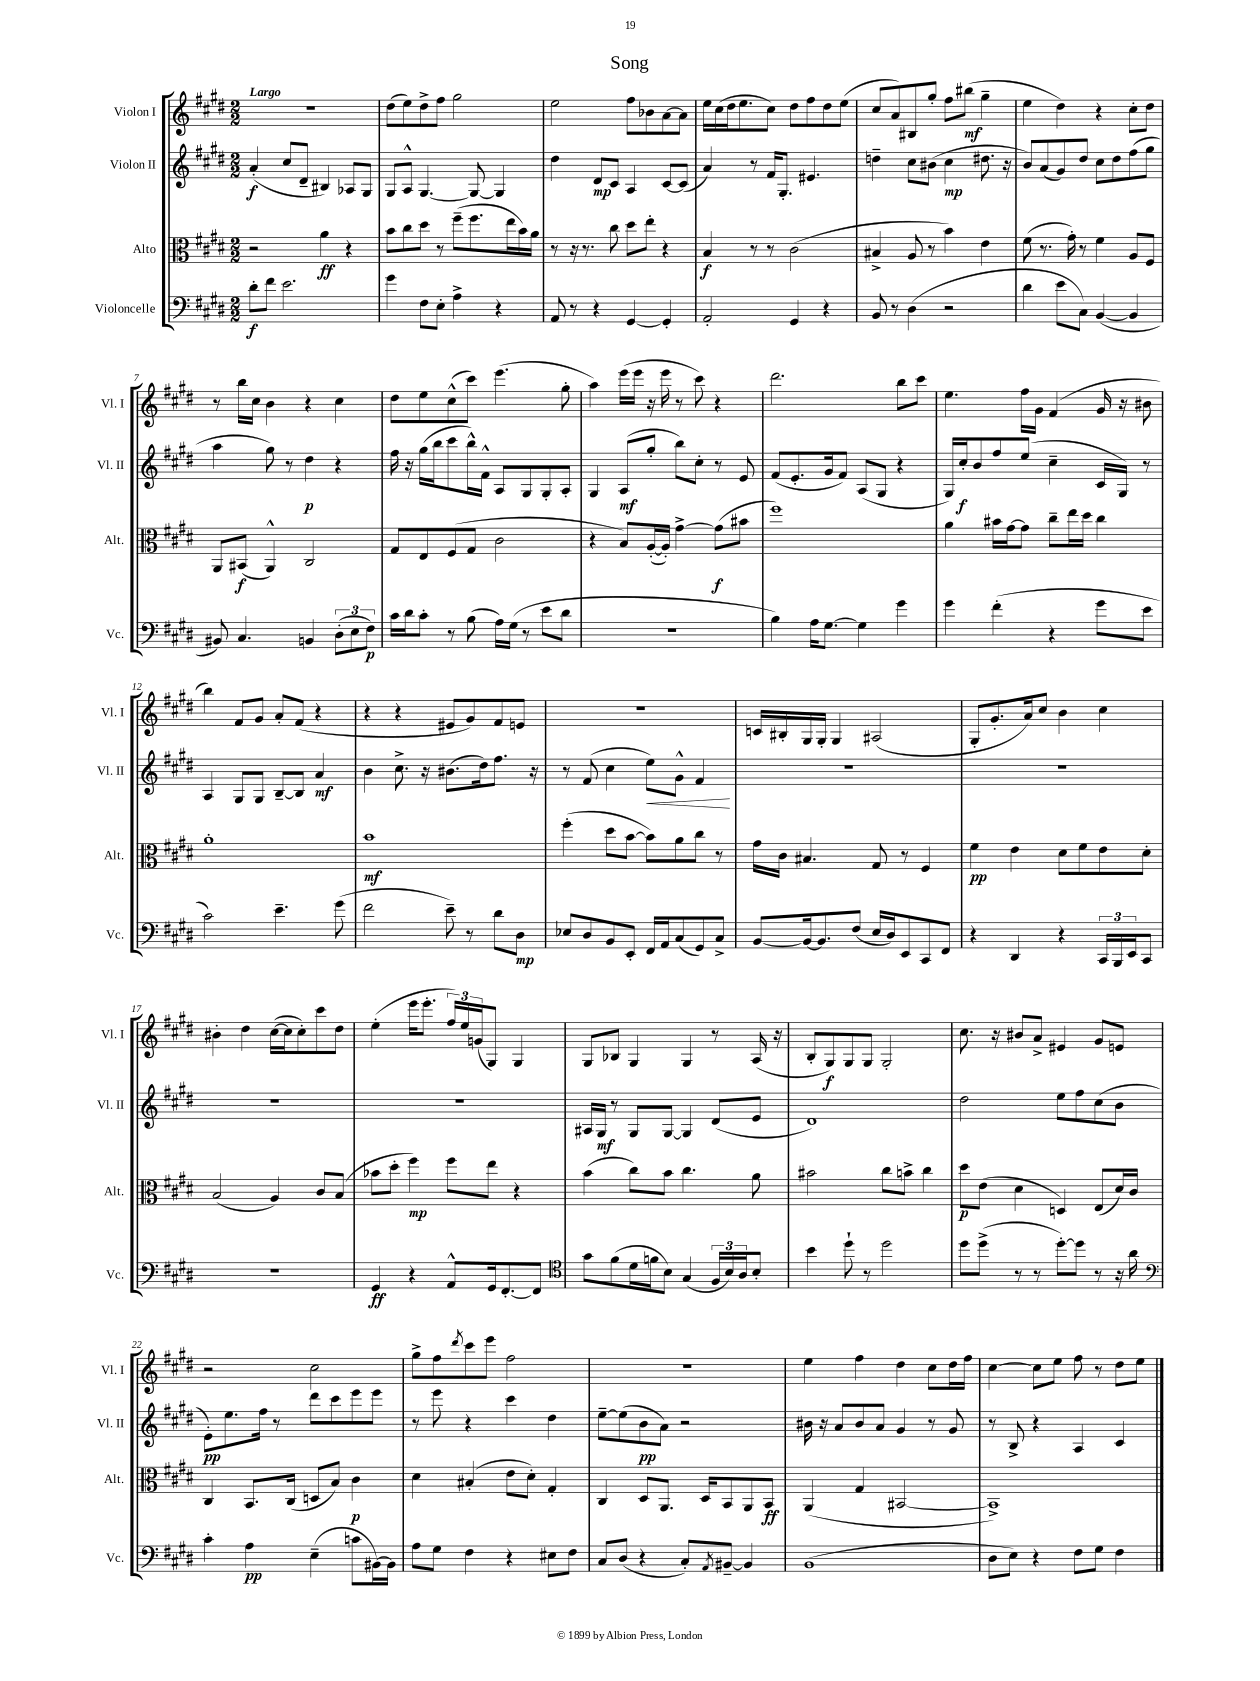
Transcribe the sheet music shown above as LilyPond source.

\header { title = "Song" }
<<
\new StaffGroup <<
\new Staff = "s0" \with { instrumentName = "Violon I" shortInstrumentName = "Vl. I" } {
    \clef treble \key e \major \numericTimeSignature \time 2/2 \tempo "Largo"
    R1 |
    dis''8( e''8) dis''8-> fis''8 gis''2 |
    e''2 fis''8 bes'8 a'8~ a'8 |
    e''16 cis''16( dis''16 e''8. cis''8) dis''8 fis''8 dis''8 e''8( |
    cis''8 a'8) bis8 gis''8-. fis''8 bis''8\mf( gis''4-- |
    e''4 dis''4) r4 cis''8-. dis''8 |
    r8 b''16 cis''16 b'4 r4 cis''4 |
    dis''8 e''8 cis''8-^( cis'''8) e'''4.( gis''8-. |
    a''4) e'''16( e'''16 r16 e'''16 r8 cis'''8) r4 |
    dis'''2. b''8 cis'''8 |
    e''4. fis''16 gis'16 fis'4( gis'16 r16 bis'8 |
    b''4) fis'8 gis'8 a'8-. fis'8( r4 |
    r4 r4 eis'8 gis'8) fis'8 e'8 |
    R1 |
    c'16 bis16-. gis16 gis16-. gis4 ais2( |
    gis8-. gis'8.-. a'16) cis''8 b'4 cis''4 |
    bis'4-. dis''4 cis''16~( cis''16 cis''8-.) cis'''8 dis''8 |
    e''4-.( e'''16 e'''8.-. \tuplet 3/2 { fis''16) e''16 g'16( } gis8) gis4 |
    gis8 bes8 gis4 gis4 r8 a16( r16 |
    b8-. gis8\f) gis8 gis8 gis2-. |
    cis''8. r16 bis'8 a'8-> eis'4 gis'8 e'8 |
    r2 cis''2 |
    gis''8-> fis''8 \acciaccatura { dis'''8 } cis'''8 e'''8 fis''2 |
    r1 |
    e''4 fis''4 dis''4 cis''8 dis''16 fis''16 |
    cis''4~ cis''8 e''8 fis''8 r8 dis''8 e''8 \bar "|." |
}
\new Staff = "s1" \with { instrumentName = "Violon II" shortInstrumentName = "Vl. II" } {
    \clef treble \key e \major \numericTimeSignature \time 2/2
    a'4-.\f( cis''8 dis'8-- bis4) aes8 gis8 |
    gis8 a8-^ gis4.~ gis8~ gis4 |
    dis''4 dis'8\mp cis'8 a4 cis'8~ cis'8( |
    a'4) r8 fis'16 gis8.-. eis'4. |
    d''4-- cis''8 bis'8( cis''4\mp dis''8. r16 |
    b'8) a'8( gis'8) dis''8 cis''8 dis''8 fis''8( gis''8 |
    a''4 gis''8) r8 dis''4\p r4 |
    fis''16 r16 gis''16( b''16 cis'''8 b''16-^) fis'16-^ a8 gis8 gis8-. a8-. |
    gis4 a8\mf( gis''8-. b''8) cis''8-. r8 e'8 |
    fis'8( e'8.-. gis'16 fis'8) a8( gis8 r4 |
    gis16) cis''16-.\f b'8 fis''8 e''8( cis''4-- cis'16 gis16) r8 |
    a4 gis8 gis8 b8~-- b8 a'4\mf |
    b'4 cis''8.-> r16 bis'8.( dis''16) fis''8. r16 |
    r8 fis'8( cis''4 e''8\<) gis'8-^ fis'4\! |
    R1 |
    R1 |
    R1 |
    R1 |
    ais16 gis16\mf r8 gis8 gis8~ gis4 dis'8( e'8 |
    dis'1) |
    dis''2 e''8 fis''8 cis''8( b'8 |
    e'8-.\pp) e''8. fis''16 r8 dis'''8 cis'''8 e'''8 e'''8 |
    r8 e'''8 r4 cis'''4 dis''4 |
    e''8~-- e''8( b'8\pp a'8) r2 |
    bis'16 r16 a'8 bis'8 a'8 gis'4 r8 gis'8 |
    r8 b8-> r4 a4 cis'4 \bar "|." |
}
\new Staff = "s2" \with { instrumentName = "Alto" shortInstrumentName = "Alt." } {
    \clef alto \key e \major \numericTimeSignature \time 2/2
    r2 a'4\ff r4 |
    b'8 cis''8 dis''8 r8 fis''8--( fis''8. e''16 b'16) a'16 |
    r8 r16 r8. cis''8 dis''8 e''8-. r4 |
    b4\f r8 r8 cis'2( |
    bis4-> a8 r8 b'4) e'4 |
    fis'8( r8. gis'16-.) r8 fis'4 a8 fis8 |
    a,8 bis,8\f( a,4-^) cis2 |
    gis8 e8 fis8( gis8 cis'2 |
    r4 b8) a16~-.( a16-.) gis'4~-> gis'8\f( bis'8 |
    fis''1) |
    a'4 bis'16 gis'16~ gis'8 cis''8-- e''16 dis''16 cis''4 |
    a'1-. |
    b'1\mf |
    fis''4-.( dis''8 b'8~ b'8) a'8 cis''8 r8 |
    gis'16 cis'16 bis4. gis8 r8 fis4 |
    fis'4\pp e'4 dis'8 fis'8 e'8 dis'8-. |
    b2( a4) cis'8 b8( |
    bes'8 dis''8-. fis''4\mp) fis''8 e''8 r4 |
    b'4( cis''8) b'8 cis''4. a'8 |
    bis'2 cis''8 b'8-> cis''4 |
    dis''8\p e'8( dis'4 d4) e8( dis'16) cis'16 |
    cis4 b,8. cis16( d8 b8) cis'4\p |
    dis'4 bis4-.( e'8 dis'8-.) gis4-. |
    cis4 dis8 a,8. dis16 b,8 a,8 b,8\ff |
    a,4( gis4 bis,2~ |
    bis,1->) \bar "|." |
}
\new Staff = "s3" \with { instrumentName = "Violoncelle" shortInstrumentName = "Vc." } {
    \clef bass \key e \major \numericTimeSignature \time 2/2
    dis'8-.\f fis'8 e'2. |
    gis'4 fis8 e8-. a4-> r4 |
    a,8 r8 r4 gis,4~ gis,4-. |
    a,2-. gis,4 r4 |
    b,8 r8 dis4( r2 |
    dis'4 e'8 cis8) b,4~( b,4 |
    bis,8) cis4. b,4 \tuplet 3/2 { dis8-.( e8 fis8\p) } |
    cis'16 dis'16 cis'8-. r8 b8( a16) gis16( r8 e'8 dis'8 |
    R1 |
    b4) a16 gis8.~ gis4 gis'4 |
    gis'4 fis'4-.( r4 gis'8 e'8 |
    cis'2) e'4.-- gis'8( |
    fis'2 e'8--) r8 dis'8 dis8\mp |
    ees8 dis8 b,8 e,8-. fis,16 a,16 cis8( gis,8) cis8-> |
    b,8~ b,16~ b,8. fis8( e16 dis16) e,8 cis,8 fis,8 |
    r4 dis,4 r4 \tuplet 3/2 { cis,16 b,,16 e,16 } cis,8 |
    r1 |
    gis,4\ff r4 a,8-^ gis,16 fis,8.~-. fis,8 |
    \clef tenor gis'8 fis'8( dis'16 f'16 b8) gis4( \tuplet 3/2 { fis16 b16) a16 } b8-. |
    b'4 dis''8-! r8 dis''2 |
    dis''8 dis''8->( r8 r8 dis''8~-.) dis''8 r8 r16 a'16 |
    \clef bass cis'4-. a4\pp e4--( c'8 bis,16~) bis,16 |
    a8 gis8 fis4 r4 eis8 fis8 |
    cis8 dis8( r4 cis8-.) \acciaccatura { a,8 } bis,8~-- bis,4 |
    b,1( |
    dis8 e8) r4 fis8 gis8 fis4 \bar "|." |
}
>>
>>
